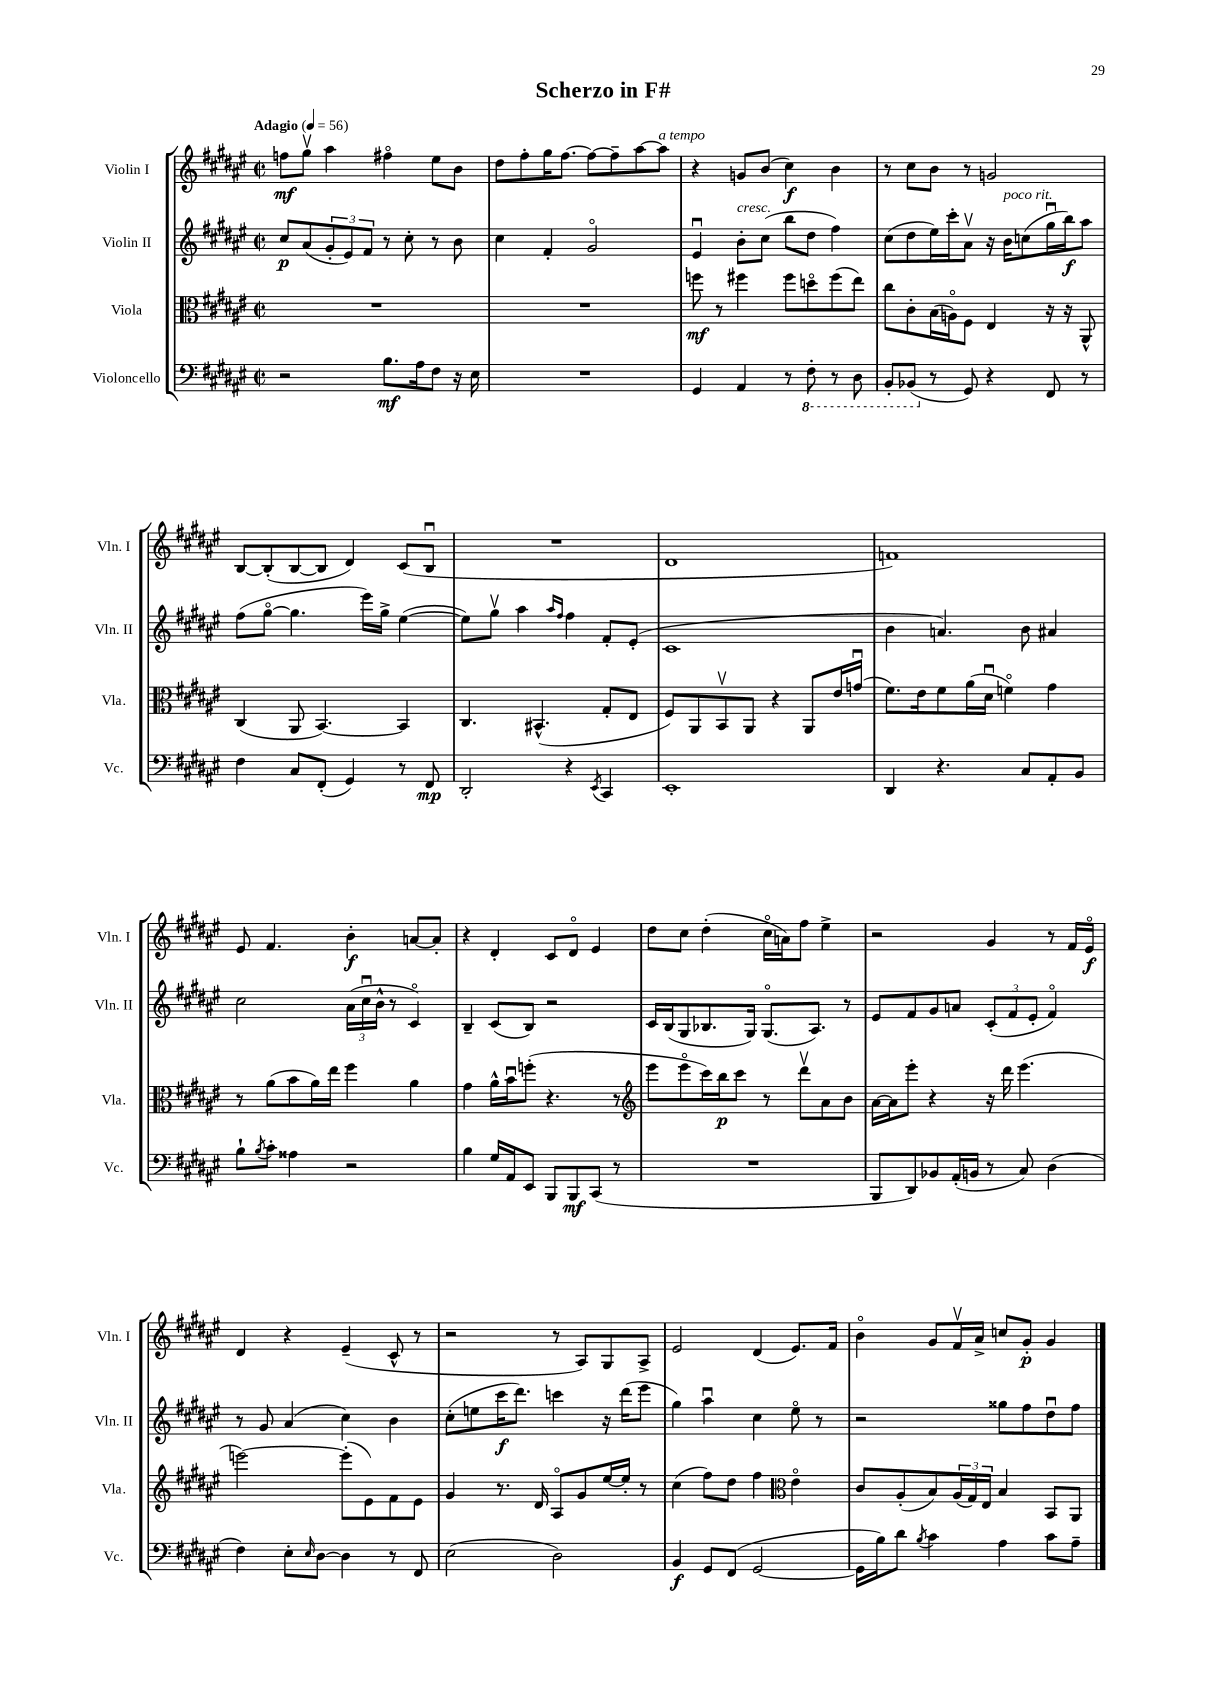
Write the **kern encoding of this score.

**kern	**kern	**kern	**kern
*staff4	*staff3	*staff2	*staff1
*clefF4	*clefC3	*clefG2	*clefG2
*k[f#c#g#d#a#e#]	*k[f#c#g#d#a#e#]	*k[f#c#g#d#a#e#]	*k[f#c#g#d#a#e#]
*M2/2	*M2/2	*M2/2	*M2/2
*met(c|)	*met(c|)	*met(c|)	*met(c|)
*MM56	*MM56	*MM56	*MM56
2r	1r	8cc#	8ff
.	.	(8a#	8gg#v
.	.	12g#'	4aa#
.	.	12e#)	.
.	.	12f#	.
8.B	.	8r	4ff#o
.	.	8cc#'	.
16A#	.	.	.
8F#	.	8r	8ee#
16r	.	8b	8b
16E#	.	.	.
=	=	=	=
1r	1r	4cc#	8dd#
.	.	.	8ff#'
.	.	4f#'	16gg#
.	.	.	[8.ff#
.	.	2g#o	8ff#_
.	.	.	8ff#~]
.	.	.	[8aa#
.	.	.	8aa#]
=	=	=	=
4GG#	8ff	4e#u	4r
.	8r	.	.
4AA#	4ff#	8b'	8g
.	.	(8cc#	(8b
8r	8ff#	8bb	4cc#)
8FF#'	8ddo	8dd#	.
8r	(8ff#	4ff#)	4b
8DD#	8ee#)	.	.
=	=	=	=
8BBB'	8cc#	(8cc#	8r
(8BBB-	8c#'	8dd#	8cc#
8r	(16B	16ee#)	8b
.	16Ao)	16ccc#'	.
8GG#)	8F#	8a#v	8r
4r	4E#	16r	2g
.	.	16b	.
.	.	(8cc	.
8FF#	16r	16gg#u	.
.	16r	16bb)	.
8r	8AA#^^	8aa#	.
=	=	=	=
4F#	(4C#	(8ff#	[8B
.	.	[8gg#o	(8B']
8C#	8AA#	4.gg#]	[8B
(8FF#'	[4.BB)	.	8B]
4GG#)	.	.	4d#)
.	.	16eee#)	.
.	.	16gg#^	.
8r	4BB]	([4ee#	(8c#
8FF#	.	.	8Bu
=	=	=	=
2DD#'	4.C#	8ee#])	1r
.	.	8gg#v	.
.	.	4aa#	.
.	(4.BB#^^	.	.
.	.	16qqaa#	.
.	.	16qqff#	.
4r	.	4ff#	.
8qEE#	.	.	.
4CC#	8G#'	8f#'	.
.	8E#	(8e#'	.
=	=	=	=
1EE#'	8F#)	1c#	1d#
.	8AA#	.	.
.	8BBv	.	.
.	8AA#	.	.
.	4r	.	.
.	8AA#	.	.
.	16e#	.	.
.	(16gu	.	.
=	=	=	=
4DD#	8.f#)	4b	1f)
.	16e#	.	.
4.r	8f#	4.a)	.
.	(16a#	.	.
.	16d#u	.	.
.	4fo)	.	.
8C#	.	8b	.
8AA#'	4g#	4a#	.
8BB	.	.	.
=	=	=	=
8B`	8r	2cc#	8e#
8qB	.	.	.
8c#'	(8a#	.	4.f#
4A##	8b	.	.
.	16a#)	.	.
.	16ee#	.	.
2r	4ff#	(24a#	4b'
.	.	24cc#u	.
.	.	24b^^	.
.	.	8r	.
.	4a#	4c#o)	[8a
.	.	.	8a']
=	=	=	=
4B	4g#	4B~	4r
16G#	16a#^^	(8c#	4d#'
16AA#	16bu	.	.
8EE#	(8ff'	8B)	.
8BBB	4.r	2r	8c#
8BBB	.	.	8d#o
(8CC#	.	.	4e#
8r	8r	.	.
=	=	=	=
*	*clefG2	*	*
1r	8eee#	16c#	8dd#
.	.	(16B	.
.	8eee#o	8G#	8cc#
.	16ccc#)	8.B-	(4dd#'
.	16bb	.	.
.	8ccc#	.	.
.	.	16G#)	.
.	8r	(8.G#o	16cc#o
.	.	.	16a)
.	8ddd#v	.	8ff#
.	.	8.A#)	.
.	8a#	.	4ee#^
.	8b	8r	.
=	=	=	=
8BBB	[16a#	8e#	2r
.	16a#]	.	.
8DD#)	8eee#'	8f#	.
8BB-	4r	8g#	.
(16AA#'	.	8a	.
16BB	.	.	.
8r	16r	(12c#'	4g#
.	16ddd#	.	.
.	.	12f#	.
8C#)	(4.eee#	.	.
.	.	12e#'	.
(4D#	.	4f#o)	8r
.	.	.	16f#
.	.	.	16e#o
=	=	=	=
4F#)	[2eee)	8r	4d#
.	.	8g#	.
8E#'	.	(4a#	4r
16qqE#	.	.	.
[8D#	.	.	.
4D#]	(8eee']	4cc#)	(4e#~
.	8e#)	.	.
8r	8f#	4b	8c#^^
8FF#	8e#	.	8r
=	=	=	=
(2E#	4g#	(8cc#'	2r
.	.	8ee	.
.	8.r	16ccc#	.
.	.	8.ddd#)	.
.	16d#	.	.
2D#)	8A#o	4ccc	8r
.	8g#	.	8A#)
.	[16ee#	16r	8G#
.	16ee#']	(16ddd#	.
.	8r	8eee#	8A#^
=	=	=	=
4BB	(4cc#	4gg#)	2e#
8GG#	8ff#)	4aa#u	.
(8FF#	8dd#	.	.
[2GG#	4ff#	4cc#	(4d#
*	*clefC3	*	*
.	4e#o	8ee#o	8.e#)
.	.	8r	.
.	.	.	16f#
=	=	=	=
16GG#]	8c#	2r	4bo
16B)	.	.	.
8d#	(8A#'	.	.
8qB	.	.	.
4c#	8B)	.	8g#
.	(24A#	.	16f#v
.	24G#)	.	.
.	.	.	16a#^
.	24E#	.	.
4A#	4B	8gg##	8cc
.	.	8ff#	8g#'
8c#	8BB	8dd#u	4g#
8A#~	8AA#	8ff#	.
==	==	==	==
*-	*-	*-	*-
